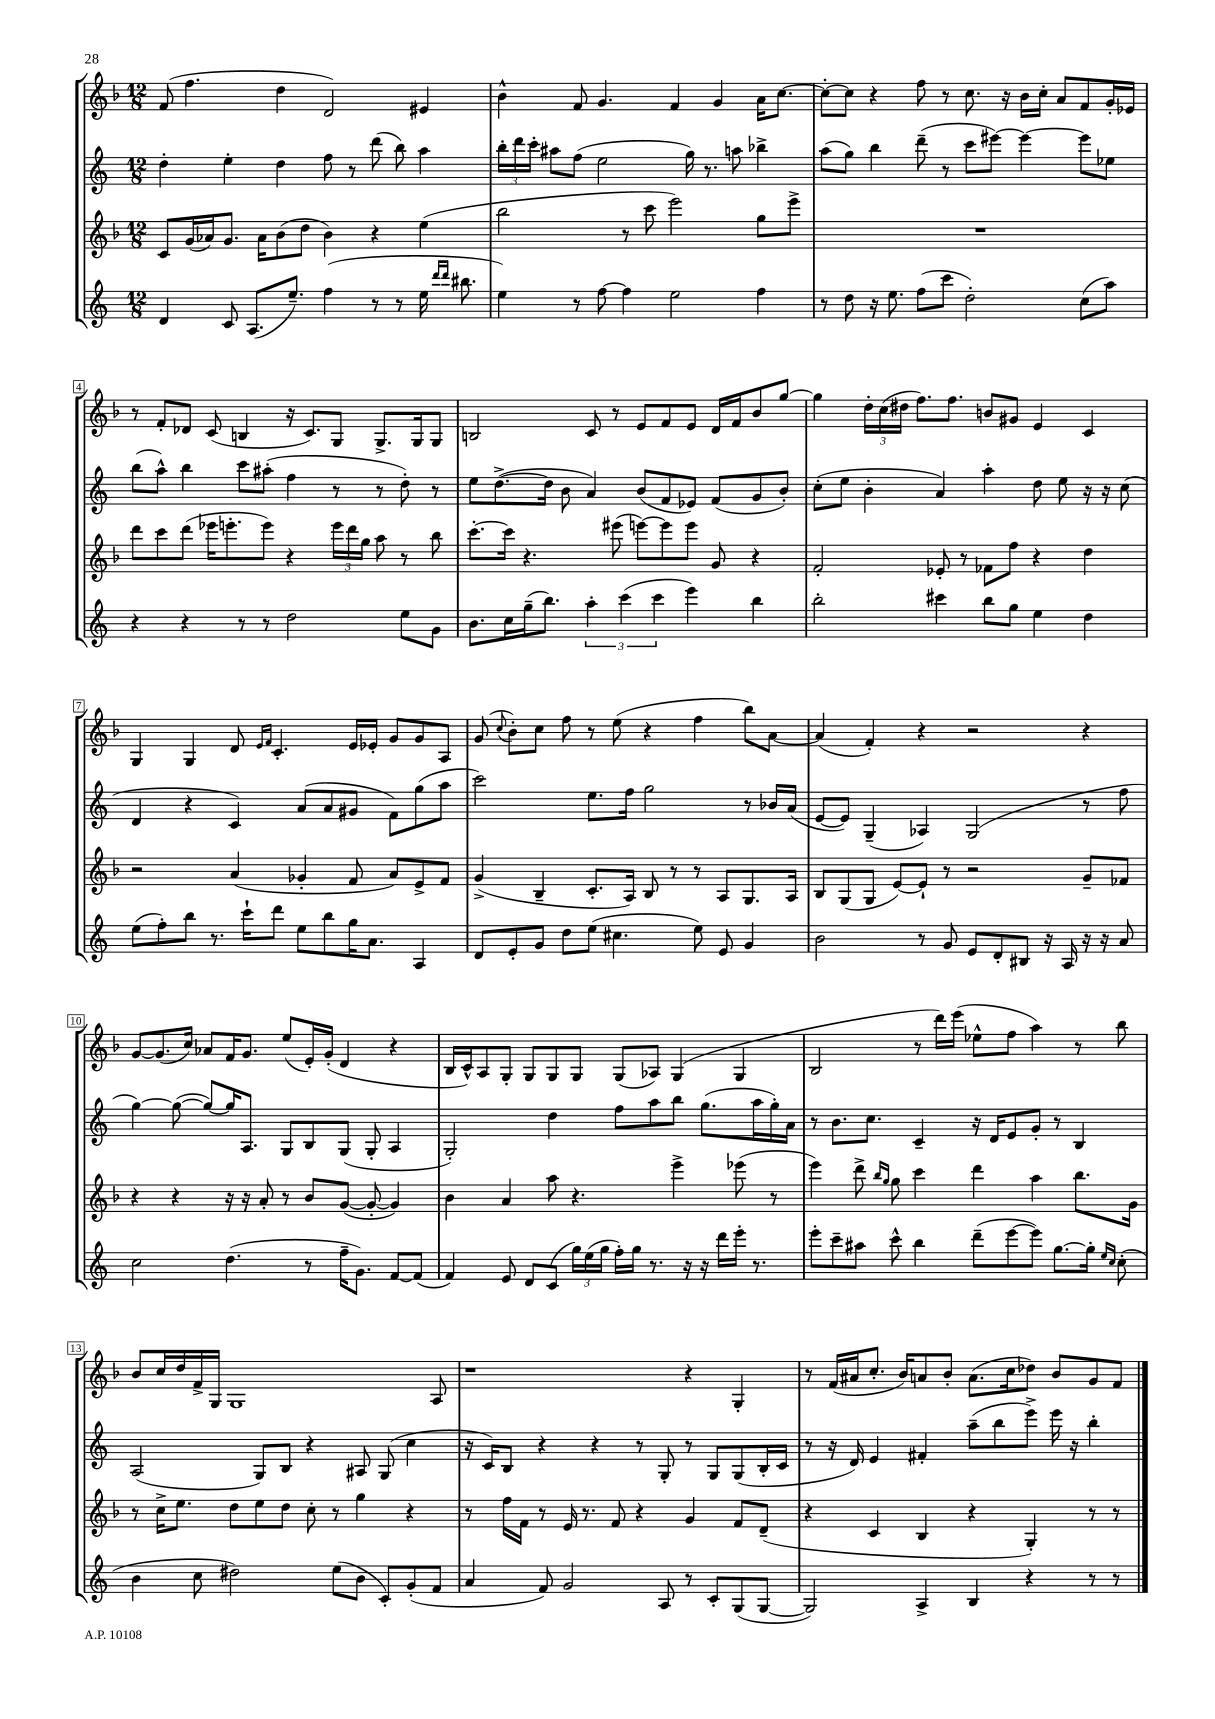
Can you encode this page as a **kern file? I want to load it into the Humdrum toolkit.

**kern	**kern	**kern	**kern
*part4	*part3	*part2	*part1
*staff4	*staff3	*staff2	*staff1
*clefG2	*clefG2	*clefG2	*clefG2
*k[]	*k[b-]	*k[]	*k[b-]
*M12/8	*M12/8	*M12/8	*M12/8
=1	=1	=1	=1
4d/	8c/L	4dd'\	(8f/
.	(16g/L	.	4.ff\
.	16a-X/J)	.	.
8c/	8.g/J	4ee'\	.
(8.A/L	.	.	.
.	16a-\KL	.	.
.	(8b-\	4dd\	4dd\
8.ee~/J)	.	.	.
.	8dd\J	.	.
(4ff\	4b-\)	8ff\	2d/)
.	.	8r	.
8r	4r	(8ddd\	.
8r	.	8bb\)	.
16ee\	(4ee\	4aa\	4e#X/
16qqddd/LL	.	.	.
16qqddd/JJ	.	.	.
8.bb#X\	.	.	.
=2	=2	=2	=2
4ee\)	2bb-\	24bb'\LL	4b-^^\
.	.	24ddd\	.
.	.	24ccc'\JJ	.
.	.	8aa#X\L	.
8r	.	(8ff\J	8f/
[8ff\	.	2ee\	4.g/
4ff\]	8r	.	.
.	8ccc\	.	.
2ee\	2eee\)	.	4f/
.	.	16gg\)	.
.	.	8.r	.
.	.	.	4g/
.	.	8aan\	.
4ff\	8gg\L	4bb-X^\	16a\KL
.	.	.	[8.cc\J
.	8eee^\J	.	.
=3	=3	=3	=3
8r	1.r	(8aa\L	8cc'\L_
8dd\	.	8gg\J)	8cc\J]
16r	.	4bb\	4r
8.ee\	.	.	.
(8ff\L	.	(8ddd~\	8ff\
8ccc\J	.	8r	8r
2dd'\)	.	8ccc\L	8.cc\
.	.	[8eee#X\J)	.
.	.	.	16r
.	.	4eee#\_	16b-\LL
.	.	.	16cc'\JJ
.	.	.	8a/L
(8cc\L	.	8eee#\L]	8f/
8aa\J)	.	8ee-X\J	16g'/L
.	.	.	16e-X/JJ
!!LO:LB:g=z
=4	=4	=4	=4
4r	8ddd\L	(8bb\L	8r
.	8ccc\	8aa^^\J)	8f'/L
4r	(8ddd\J	4bb\	8d-X/J
.	16eee-X\KL	.	(8c/
.	8.eeen'\	.	.
8r	.	8ccc\L	4Bn/
8r	8eee\J)	(8aa#X'\J	.
2dd\	4r	4ff\	16r
.	.	.	8.c/L)
.	24eee\LL	8r	8G/J
.	24ddd\	.	.
.	24gg\JJ	.	.
.	8aa\	8r	8.G^/L
8ee\L	8r	8dd'\)	.
.	.	.	16G/k
8g\J	8bb-\	8r	8G/J
=5	=5	=5	=5
8.b\L	[8.ccc'\L	8ee\L	2Bn/
.	.	([8.dd^\	.
16cc\L	16ccc\Jk]	.	.
(16gg~\J	4.r	.	.
8.bb\J)	.	16dd\Jk]	.
.	.	8b\	.
6aa'\	.	4a/)	8c/
.	(8eee#X\	.	8r
(6ccc\	.	.	.
.	[8eeen\L)	(8b/L	8e/L
6ccc\	.	.	.
.	8eee\]	8f/	8f/
4eee\)	8eee\J	8e-X/J)	8e/J
.	8g/	(8f/L	16d/LL
.	.	.	16f/J
4bb\	4r	8g/	8b-/
.	.	8b'/J)	[8gg/J
=6	=6	=6	=6
2bb'\	2f'/	(8cc'\L	4gg\]
.	.	8ee\J	.
.	.	4b'\	24dd'\LL
.	.	.	(24cc\
.	.	.	24dd#X\JJ
.	.	.	8.ff\L)
4ccc#X\	8e-X'/	4a/)	.
.	.	.	8.ff\J
.	8r	.	.
8bb\L	8f-X\L	4aa'\	8bn/L
8gg\J	8ff\J	.	8g#X/J
4ee\	4r	8dd\	4e/
.	.	8ee\	.
4dd\	4dd\	16r	4c/
.	.	16r	.
.	.	(8cc\	.
!!LO:LB:g=z
=7	=7	=7	=7
(8ee\L	2r	4d/	4G/
8ff'\)	.	.	.
8bb\J	.	4r	4G/
8.r	.	.	.
.	(4a/	4c/)	8d/
16ccc`\KL	.	.	.
.	.	.	16qqe/LL
.	.	.	16qqf/JJ
8ddd\J	.	.	4.c'/
8ee\L	4g-X'/	(8a/L	.
8bb\	.	8a/	.
16gg\K	8f/	8g#X/J	16e/LL
8.a\J	.	.	16e-X'/JJ
.	8a/L)	8f\L)	8g/L
4A/	8e^/	(8gg\	8g/
.	8f/J	8aa\J	8A/J
=8	=8	=8	=8
8d/L	(4g^/	2ccc\)	(8g/
.	.	.	8qqcc/
8e'/	.	.	8b-'\L)
8g/J	4B-~/	.	8cc\J
8dd\L	.	.	8ff\
(8ee\J	8.c'/L	8.ee\L	8r
4.cc#X\	.	.	(8ee\
.	16A/Jk)	16ff\Jk	.
.	8B-/	2gg\	4r
.	8r	.	.
8ee\)	8r	.	4ff\
8e/	8A/L	.	.
4g/	8.G/	8r	8bb-\L)
.	.	16b-X/LL	[8a\J
.	16A/Jk	(16a/JJ	.
=9	=9	=9	=9
2b\	8B-/L	[8e/L	(4a/]
.	(8G/	8e/J])	.
.	8G/J	(4G~/	4f'/)
.	[8e/L)	.	.
8r	8e`/J]	4A-X/)	4r
8g/	8r	.	.
8e/L	2r	(2G/	2r
8d'/	.	.	.
8B#X/J	.	.	.
16r	.	.	.
16A/	.	.	.
16r	8g~/L	8r	4r
16r	.	.	.
8a/	8f-X/J	8ff\	.
!!LO:LB:g=z
=10	=10	=10	=10
2cc\	4r	[4gg\)	[8g/L
.	.	.	(8.g/]
.	4r	(8gg\_	.
.	.	.	16cc/Jk)
.	.	8gg/L_)	8a-X/L
(4.dd\	16r	16gg/K]	16f/K
.	16r	8.A/J	8.g/J
.	8a'/	.	.
.	8r	8G/L	(8ee/L
8r	8b-/L	8B/	16e'/L)
.	.	.	(16g'/JJ
16ff~\KL	([8g/J	(8G/J	4d/
8.g\J)	.	.	.
.	8g'/_	8G'/	.
[8f/L	4g/])	4A/	4r
(8f/J]	.	.	.
=11	=11	=11	=11
4f/)	4b-\	2G'/)	16B-/LL
.	.	.	16c^^/J)
.	.	.	8A/
8e/	4a/	.	8G'/J
8d/L	.	.	8G/L
(8c/J	8aa\	4dd\	8G/
24gg\LL)	4.r	.	8G/J
(24ee\	.	.	.
24gg\JJ	.	.	.
16ff'\LL)	.	8ff\L	(8G/L
16gg\JJ	.	.	.
8.r	.	8aa\	8A-X/J)
.	4eee^\	8bb\J	(4G/
16r	.	.	.
16r	.	(8.gg\L	.
16ddd\LL	.	.	.
16eee'\JJ	(8eee-X\	.	4G/
8.r	.	16aa\L	.
.	8r	16gg'\)	.
.	.	16a\JJ	.
=12	=12	=12	=12
8eee'\L	4eee\)	8r	2B-/
8ccc~\	.	8.b\L	.
8aa#X\J	8ddd^\	.	.
.	.	8.cc\J	.
.	16qqbb-/LL	.	.
.	16qqgg/JJ	.	.
8ccc^^\	8gg\	.	.
4bb\	4ccc\	4c~/	8r
.	.	.	16ddd\LL)
.	.	.	(16eee\JJ
(8ddd~\L	4ddd\	16r	8ee-X^^\L
.	.	16d/KL	.
[8eee\	.	8e/	8ff\J
8eee\J])	4aa\	8g'/J	4aa\)
[8.gg\L	.	8r	.
.	8.bb-\L	4B/	8r
16gg'\Jk]	.	.	.
16qqee/LL	.	.	.
16qqcc/JJ	.	.	.
(8cc'\	.	.	8bb-\
.	16g\Jk	.	.
!!LO:LB:g=z
=13	=13	=13	=13
4b\	8r	(2A/	8b-/L
.	16cc^\KL	.	16cc/L
.	8.ee\J	.	16dd/
8cc\	.	.	16f^/
.	.	.	16G/JJ
2dd#X\)	8dd\L	.	1G
.	8ee\	8G/L)	.
.	8dd\J	8B/J	.
.	8cc'\	4r	.
(8ee\L	8r	.	.
8b\J	4gg\	8A#X/	.
8c'/L)	.	(8G/	.
(8g'/	4r	4cc\	.
8f/J	.	.	8A/
=14	=14	=14	=14
4a/	8r	16r	1r
.	.	16c/KL)	.
.	16ff\LL	8B/J	.
.	16f\JJ	.	.
8f/)	8r	4r	.
2g/	16e/	.	.
.	8.r	.	.
.	.	4r	.
.	8f/	.	.
.	4r	8r	.
8A/	.	8G'/	.
8r	4g/	8r	4r
8c'/L	.	8G/L	.
(8G/	8f/L	(8G/	4G'/
[8G/J	(8d~/J	16B'/L	.
.	.	16c/JJ	.
=15	=15	=15	=15
2G/])	4r	8r	8r
.	.	16r	(16f/LL
.	.	16d/)	16a#X/J
.	4c/	4e/	8.cc'/J
.	.	.	16b-/KL)
4A^/	4B-/	4f#X'/	8an/
.	.	.	8b-'/J
4B/	4r	(8aa~\L	(8.a\L
.	.	8bb\	.
.	.	.	16cc\k
4r	4G'/)	8eee^\J)	8dd-X\J)
.	.	16eee\	8b-/L
.	.	16r	.
8r	8r	4bb'\	8g/
8r	8r	.	8f/J
==	==	==	==
*-	*-	*-	*-
